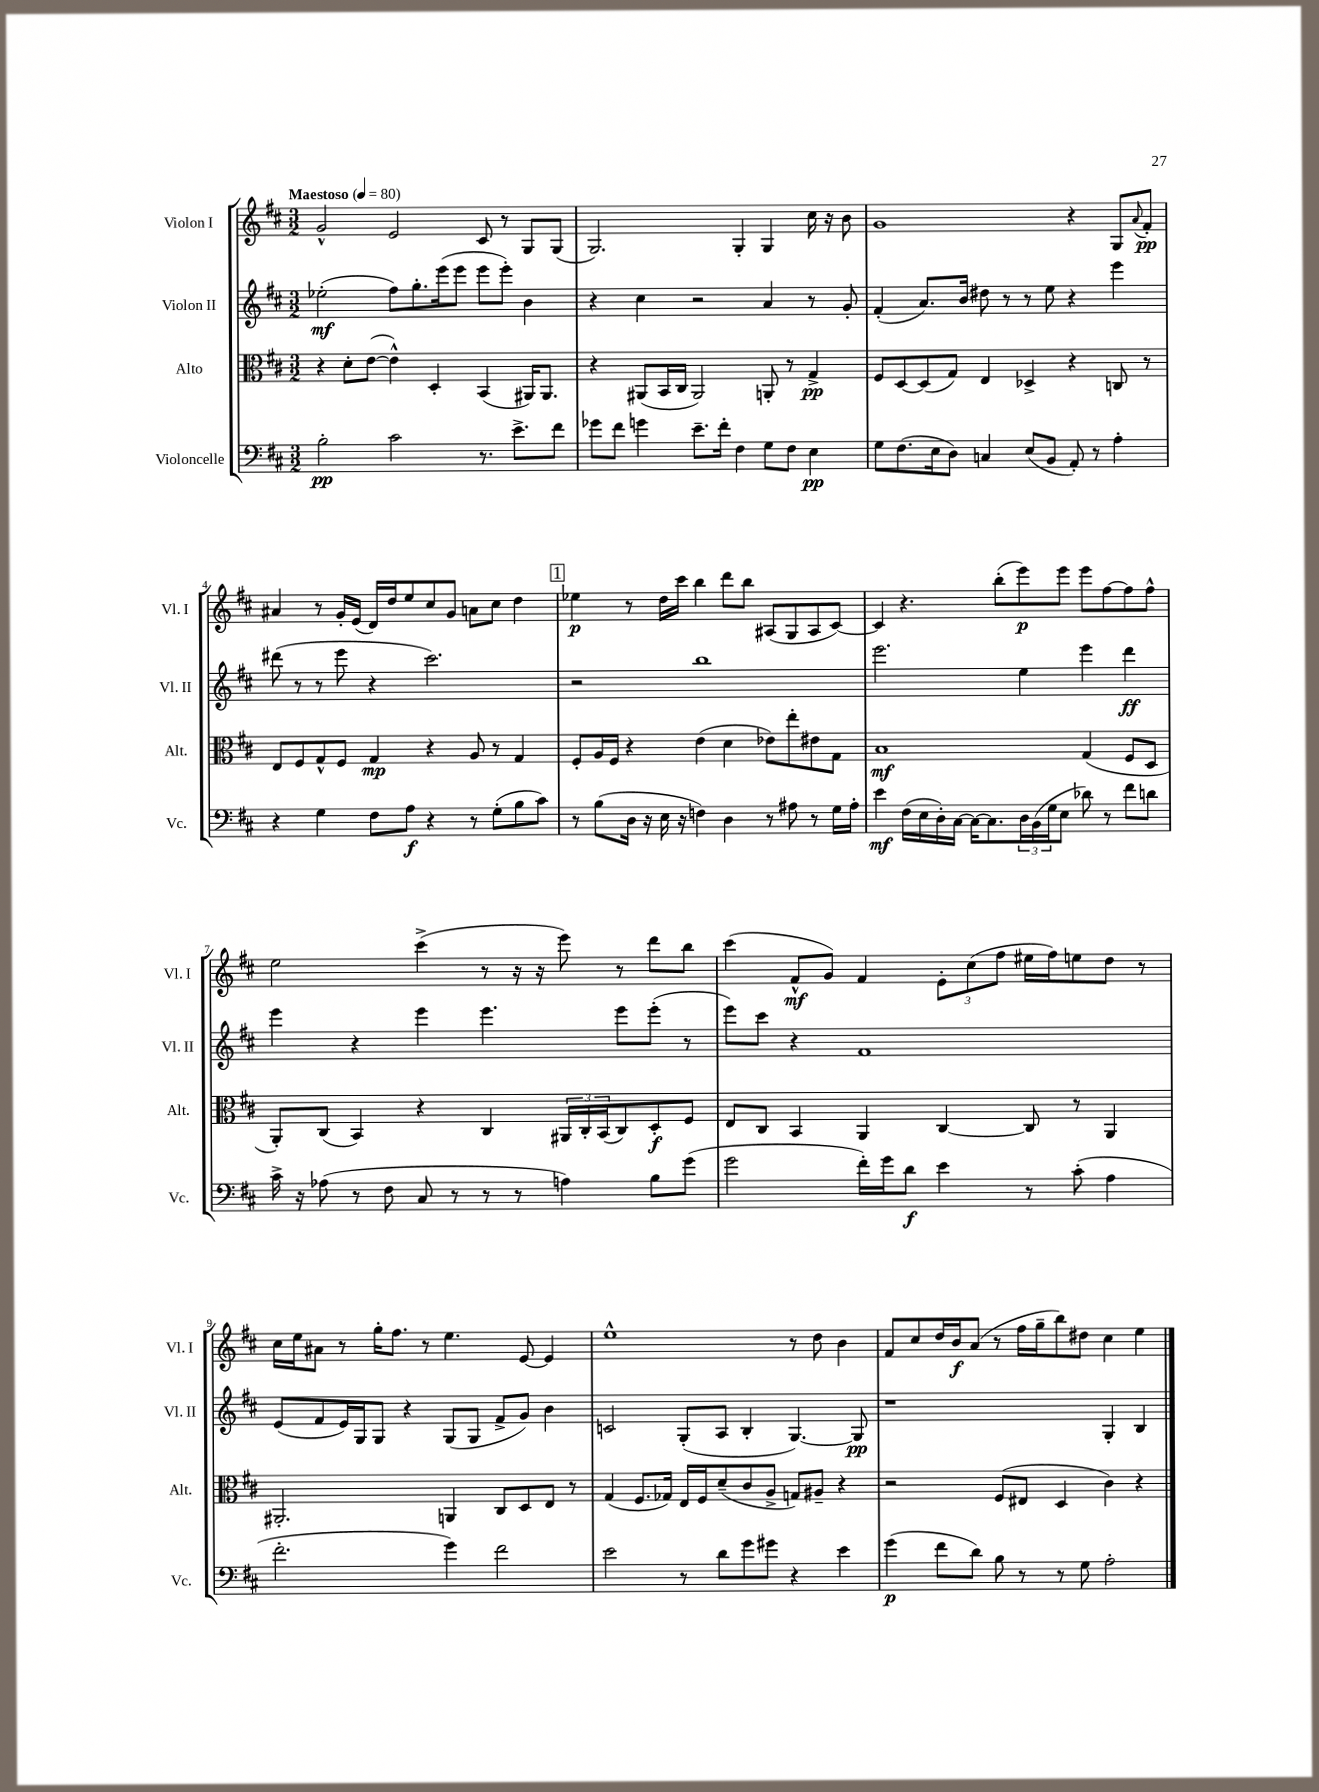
<<
\new StaffGroup <<
\new Staff = "s0" \with { instrumentName = "Violon I" shortInstrumentName = "Vl. I" } {
    \clef treble \key d \major \numericTimeSignature \time 3/2 \tempo "Maestoso" 4 = 80
    g'2-^ e'2 cis'8 r8 g8 g8( |
    g2.) g4-. g4 cis''16 r16 b'8 |
    g'1 r4 g8 \appoggiatura { a'8 } fis'8-.\pp |
    ais'4 r8 g'16-. e'16( d'16) d''16 e''8 cis''8 g'8 a'8 cis''8 d''4 |
    \mark \markup { \box "1" } ees''4\p r8 d''16 cis'''16 b''4 d'''8 b''8 ais8( g8 ais8 cis'8~) |
    cis'4 r4. b''8-.( e'''8\p) e'''8 e'''8 fis''8~ fis''8 fis''8-^ |
    e''2 cis'''4->( r8 r16 r16 e'''8) r8 d'''8 b''8 |
    cis'''4( fis'8-^\mf g'8) fis'4 \tuplet 3/2 { e'8-. cis''8( fis''8 } eis''16 fis''16) e''8 d''8 r8 |
    cis''16 e''16 ais'8 r8 g''16-. fis''8. r8 e''4. e'8~ e'4 |
    e''1-^ r8 d''8 b'4 |
    fis'8 cis''8 d''16 b'16\f a'8( r8 fis''16 g''16-- b''8) dis''8 cis''4 e''4 \bar "|." |
}
\new Staff = "s1" \with { instrumentName = "Violon II" shortInstrumentName = "Vl. II" } {
    \clef treble \key d \major \numericTimeSignature \time 3/2
    ees''2-.\mf( fis''8) g''8.-. e'''16( e'''8 e'''8 e'''8-.) b'4 |
    r4 cis''4 r2 a'4 r8 g'8-. |
    fis'4-.( a'8.) b'16 dis''8 r8 r8 e''8 r4 e'''4 |
    dis'''8( r8 r8 e'''8 r4 cis'''2.) |
    \mark \markup { \box "1" } r2 b''1 |
    e'''2. e''4 e'''4 d'''4\ff |
    e'''4 r4 e'''4 e'''4. e'''8 e'''8-.( r8 |
    e'''8) cis'''8 r4 fis'1 |
    e'8( fis'8 e'16) g16 g8 r4 g8( g8 fis'8-> g'8) b'4 |
    c'2 g8-.( a8 b4-. g4.~) g8\pp |
    r1 g4-. b4 \bar "|." |
}
\new Staff = "s2" \with { instrumentName = "Alto" shortInstrumentName = "Alt." } {
    \clef alto \key d \major \numericTimeSignature \time 3/2
    r4 d'8-. e'8~( e'4-^) d4-. b,4( ais,16) ais,8. |
    r4 ais,8( b,16 cis16 ais,2) a,8-. r8 g4->\pp |
    fis8 d8~ d8( g8) e4 des4-> r4 c8 r8 |
    e8 fis8 g8-^ fis8 g4\mp r4 a8 r8 g4 |
    \mark \markup { \box "1" } fis8-. a16 fis16 r4 e'4( d'4 ees'8) e''8-. eis'8 g8 |
    b1\mf g4( fis8 d8 |
    a,8-.) cis8( b,4) r4 cis4 \tuplet 3/2 { ais,16 cis16-. b,16( } cis8) d8-.\f fis8 |
    e8 cis8 b,4 a,4 cis4~ cis8 r8 a,4 |
    ais,2.-. a,4 cis8 d8 e8 r8 |
    g4( fis8. ges16) e16 fis16 d'8--( cis'8 a8-> g8) ais8-- r4 |
    r2 fis8( eis8 d4 cis'4) r4 \bar "|." |
}
\new Staff = "s3" \with { instrumentName = "Violoncelle" shortInstrumentName = "Vc." } {
    \clef bass \key d \major \numericTimeSignature \time 3/2
    b2-.\pp cis'2 r8. e'8.-> fis'8 |
    ges'8 fis'8 g'4 e'8.-- fis'16-. fis4 g8 fis8 e4\pp |
    g8 fis8.( e16 d8) c4 e8( b,8 a,8-.) r8 a4-. |
    r4 g4 fis8 a8\f r4 r8 g8-.( b8 cis'8) |
    \mark \markup { \box "1" } r8 b8( d16 r16 e16 r16 f4) d4 r8 ais8 r8 g16 ais16-. |
    e'4\mf fis16( e16 d16-.) cis16~ cis16~ cis8. \tuplet 3/2 { d16 b,16( g16 } e8 des'8) r8 fis'8 d'8 |
    cis'16-> r16 aes8( r8 fis8 cis8 r8 r8 r8 a4) b8 g'8( |
    g'2 fis'16-.) g'16 d'8\f e'4 r8 cis'8-.( a4 |
    fis'2.-. g'4) fis'2 |
    e'2 r8 d'8 g'8 gis'8 r4 e'4 |
    g'4\p( fis'8 d'8) b8 r8 r8 g8 a2-. \bar "|." |
}
>>
>>
